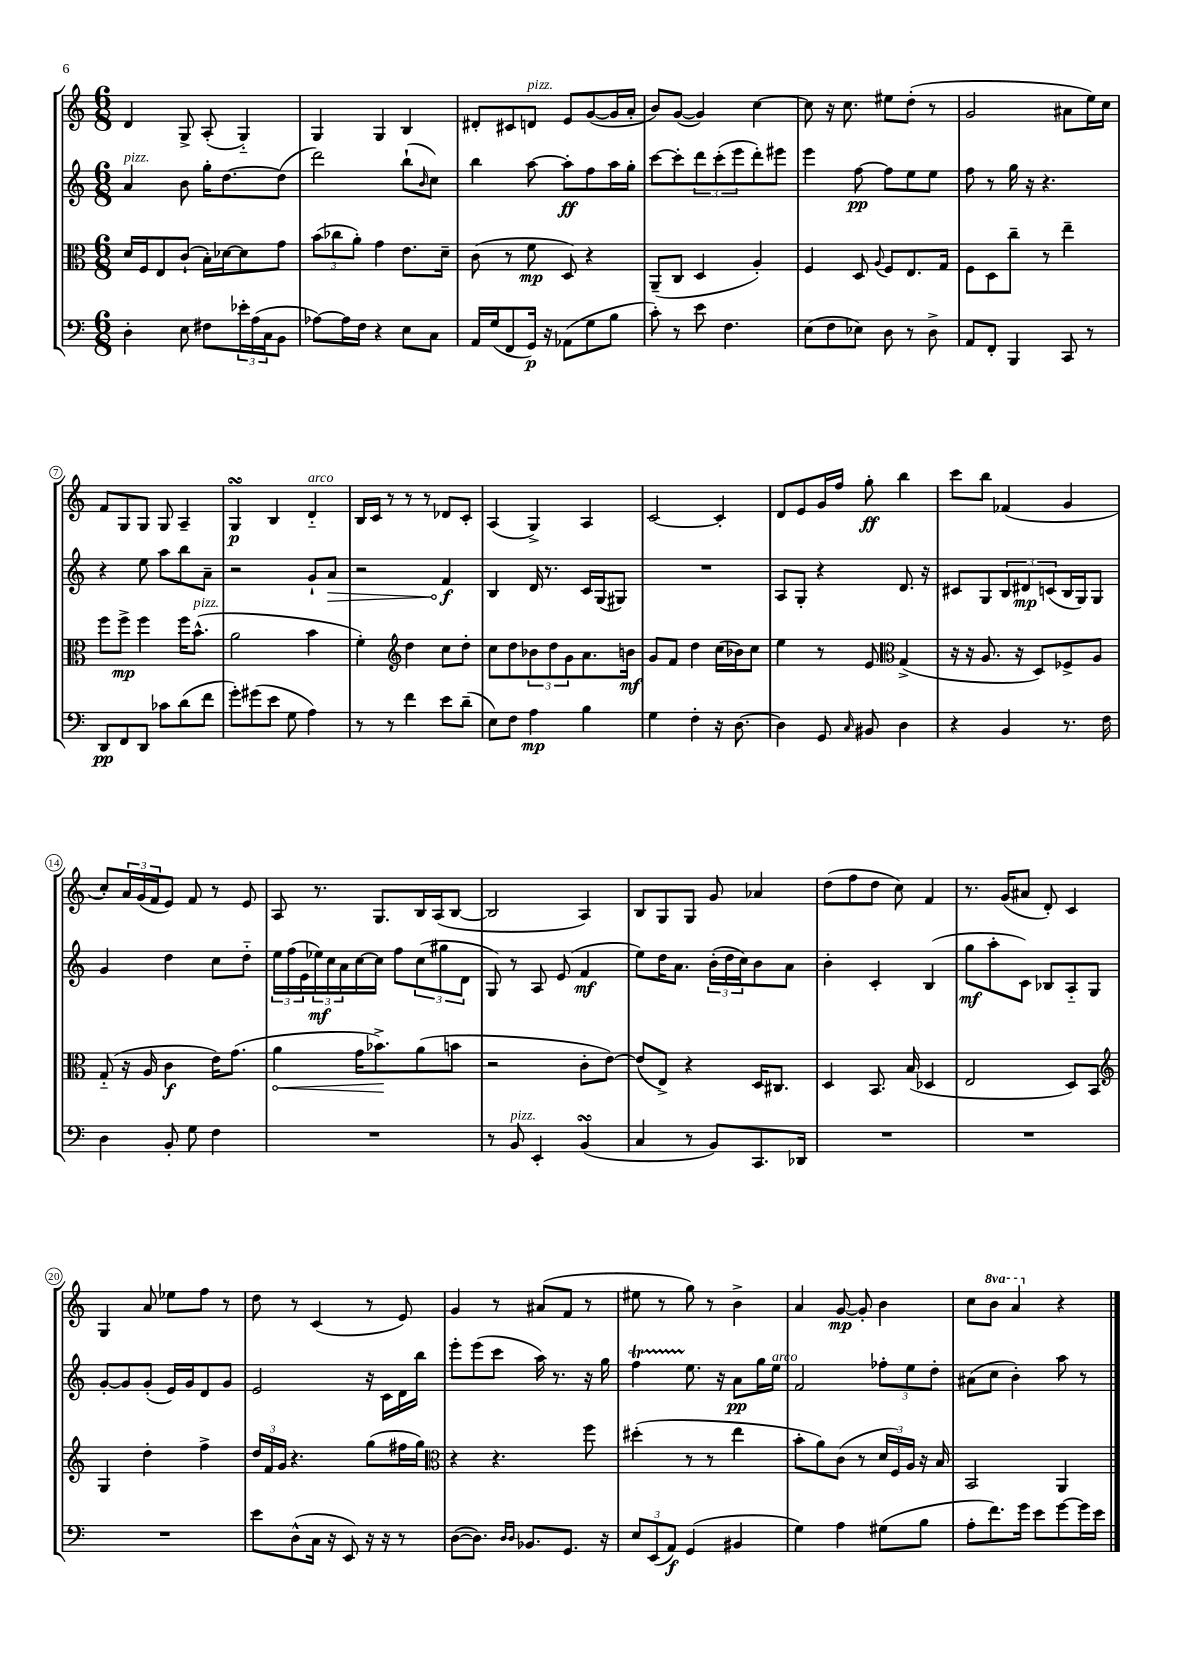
<<
\new StaffGroup <<
\new Staff = "s0" {
    \clef treble \key c \major \numericTimeSignature \time 6/8 \set Staff.ottavationMarkups = #ottavation-simple-ordinals
    d'4 g8-> a8-.( g4-_) |
    g4 g4 b4 |
    dis'8-. cis'8 d'8^\markup { \italic "pizz." } e'8 g'8~( g'16 a'16-. |
    b'8) g'8~( g'4) c''4~ |
    c''8 r16 c''8. eis''8 d''8-.( r8 |
    g'2 ais'8 e''16) c''16 |
    f'8 g8 g8 g8 a4-- |
    g4\turn\p b4 d'4-_^\markup { \italic "arco" } |
    b16 c'16 r8 r8 r8 des'8 c'8-. |
    a4( g4->) a4 |
    c'2~ c'4-. |
    d'8 e'8 g'16 f''16 g''8-.\ff b''4 |
    c'''8 b''8 fes'4( g'4 |
    c''8-.) \tuplet 3/2 { a'16 g'16( f'16 } e'8) f'8 r8 e'8 |
    a8 r8. g8. b16 a16( b8~ |
    b2 a4) |
    b8 g8 g8 g'8 aes'4 |
    d''8( f''8 d''8 c''8) f'4 |
    r8. g'16( ais'8 d'8-.) c'4 |
    g4 a'8 ees''8 f''8 r8 |
    d''8 r8 c'4( r8 e'8) |
    g'4 r8 ais'8( f'8 r8 |
    eis''8 r8 g''8) r8 b'4-> |
    a'4 g'8~\mp g'8-. b'4 |
    c''8 \ottava #1 b''8 a''4 \ottava #0 r4 \bar "|." |
}
\new Staff = "s1" {
    \clef treble \key c \major \numericTimeSignature \time 6/8
    a'4^\markup { \italic "pizz." } b'8 g''16-. d''8.~ d''8( |
    d'''2) b''8-!( \grace { b'16 } c''8) |
    b''4 a''8~ a''8-.\ff f''8 a''16 g''16-. |
    c'''8~ c'''8-. \tuplet 3/2 { d'''8 c'''8-.( e'''8 } d'''8-.) eis'''8 |
    e'''4 f''8~\pp f''8 e''8 e''8 |
    f''8 r8 g''16 r16 r4. |
    r4 e''8 a''8 b''8 a'8-- |
    r2 g'8-! \once \override Hairpin.circled-tip = ##t a'8\> |
    r2 f'4\f\! |
    b4 d'16 r8. c'16 g16( gis8) |
    R2. |
    a8 g8-. r4 d'8. r16 |
    cis'8 g8 \tuplet 3/2 { b8 dis'8\mp c'8( } b16 g16) g8 |
    g'4 d''4 c''8 d''8-_ |
    \tuplet 3/2 { e''16 f''16( e'16 } \tuplet 3/2 { ees''16\mf) c''16 a'16 } c''16~ c''16 f''8 \tuplet 3/2 { c''8( gis''8 d'8 } |
    g8) r8 a8 e'8( f'4\mf |
    e''8) d''16 a'8. \tuplet 3/2 { b'16-.( d''16 c''16) } b'8 a'8 |
    b'4-. c'4-. b4( |
    g''8\mf a''8-. c'8) bes8 a8-_ g8 |
    g'8~-. g'8 g'8-.( e'16) g'16 d'8 g'8 |
    e'2 r16 c'16 d'16 b''16 |
    e'''8-. e'''8( c'''8 a''16) r8. r16 g''16 |
    f''4\startTrillSpan e''8.\stopTrillSpan r16 a'8\pp g''16 e''16^\markup { \italic "arco" } |
    f'2 \tuplet 3/2 { fes''8-. e''8 d''8-. } |
    ais'8( c''8 b'4-.) a''8 r8 \bar "|." |
}
\new Staff = "s2" {
    \clef alto \key c \major \numericTimeSignature \time 6/8
    d'16 f16 e8 c'8-!( b16-.) des'16~ des'8 g'8 |
    \tuplet 3/2 { b'8( ces''8 a'8-.) } g'4 e'8. d'16-- |
    c'8( r8 f'8\mp d8) r4 |
    a,8--( c8 d4 a4-.) |
    f4 d8 \appoggiatura { a8 } f8 e8. g16 |
    f8 d8 c''8-- r8 e''4-- |
    f''8 f''8->\mp f''4 f''16 b'8.-^^\markup { \italic "pizz." }( |
    a'2 b'4 |
    f'4-.) \clef treble d''4 c''8 d''8-. |
    c''8 d''8 \tuplet 3/2 { bes'8 d''8 g'8 } a'8. b'16\mf |
    g'8 f'8 d''4 c''16( bes'16) c''8 |
    e''4 r8 e'8 \clef alto g4->( |
    r16 r16 a8. r16 d8) fes8-> a8 |
    g8-_( r16 a16 c'4\f e'16) g'8.( |
    \once \override Hairpin.circled-tip = ##t a'4\< g'16 bes'8.->\!) a'8( b'8 |
    r2 c'8-. e'8~) |
    e'8( e8->) r4 d16 cis8. |
    d4 b,8. b16( des4 |
    e2 d8) b,8 |
    \clef treble g4 d''4-. f''4-> |
    \tuplet 3/2 { d''16 f'16 g'16 } r4. g''8( fis''16 g''16) |
    \clef alto r4 r4. f''8 |
    dis''4-.( r8 r8 e''4 |
    b'8-. a'8) c'8( r8 \tuplet 3/2 { d'16 f16) a16 } r16 b16 |
    b,2 a,4 \bar "|." |
}
\new Staff = "s3" {
    \clef bass \key c \major \numericTimeSignature \time 6/8
    d4-. e8 fis8 \tuplet 3/2 { ees'16-. a16( c16 } b,8 |
    aes8~) aes16 f16 r4 e8 c8 |
    a,16 g16( f,8 g,16\p) r16 aes,8( g8 b8 |
    c'8-.) r8 e'8 f4. |
    e8( f8 ees8) d8 r8 d8-> |
    a,8 f,8-. b,,4 c,8 r8 |
    d,8\pp f,8 d,8 ces'8 d'8( f'8 |
    g'8-.) gis'8( e'8 g8 a4) |
    r8 r8 f'4 e'8 d'8--( |
    e8) f8 a4\mp b4 |
    g4 f4-. r16 d8.~ |
    d4 g,8 \grace { c16 } bis,8 d4 |
    r4 b,4 r8. f16 |
    d4 b,8-. g8 f4 |
    R2. |
    r8 b,8^\markup { \italic "pizz." } e,4-. b,4\turn( |
    c4 r8 b,8) c,8. des,16 |
    R2. |
    R2. |
    R2. |
    e'8 d8-^( c16 r16 e,8) r16 r16 r8 |
    d8~( d8.) \grace { d16 d16 } bes,8. g,8. r16 |
    \tuplet 3/2 { e8 e,8( a,8\f) } g,4( bis,4 |
    g4) a4 gis8( b8 |
    a8-. f'8.) g'16 e'8 g'8~ g'16 e'16 \bar "|." |
}
>>
>>
\layout { \context { \Score \override BarNumber.stencil = #(make-stencil-circler 0.1 0.3 ly:text-interface::print) } }
